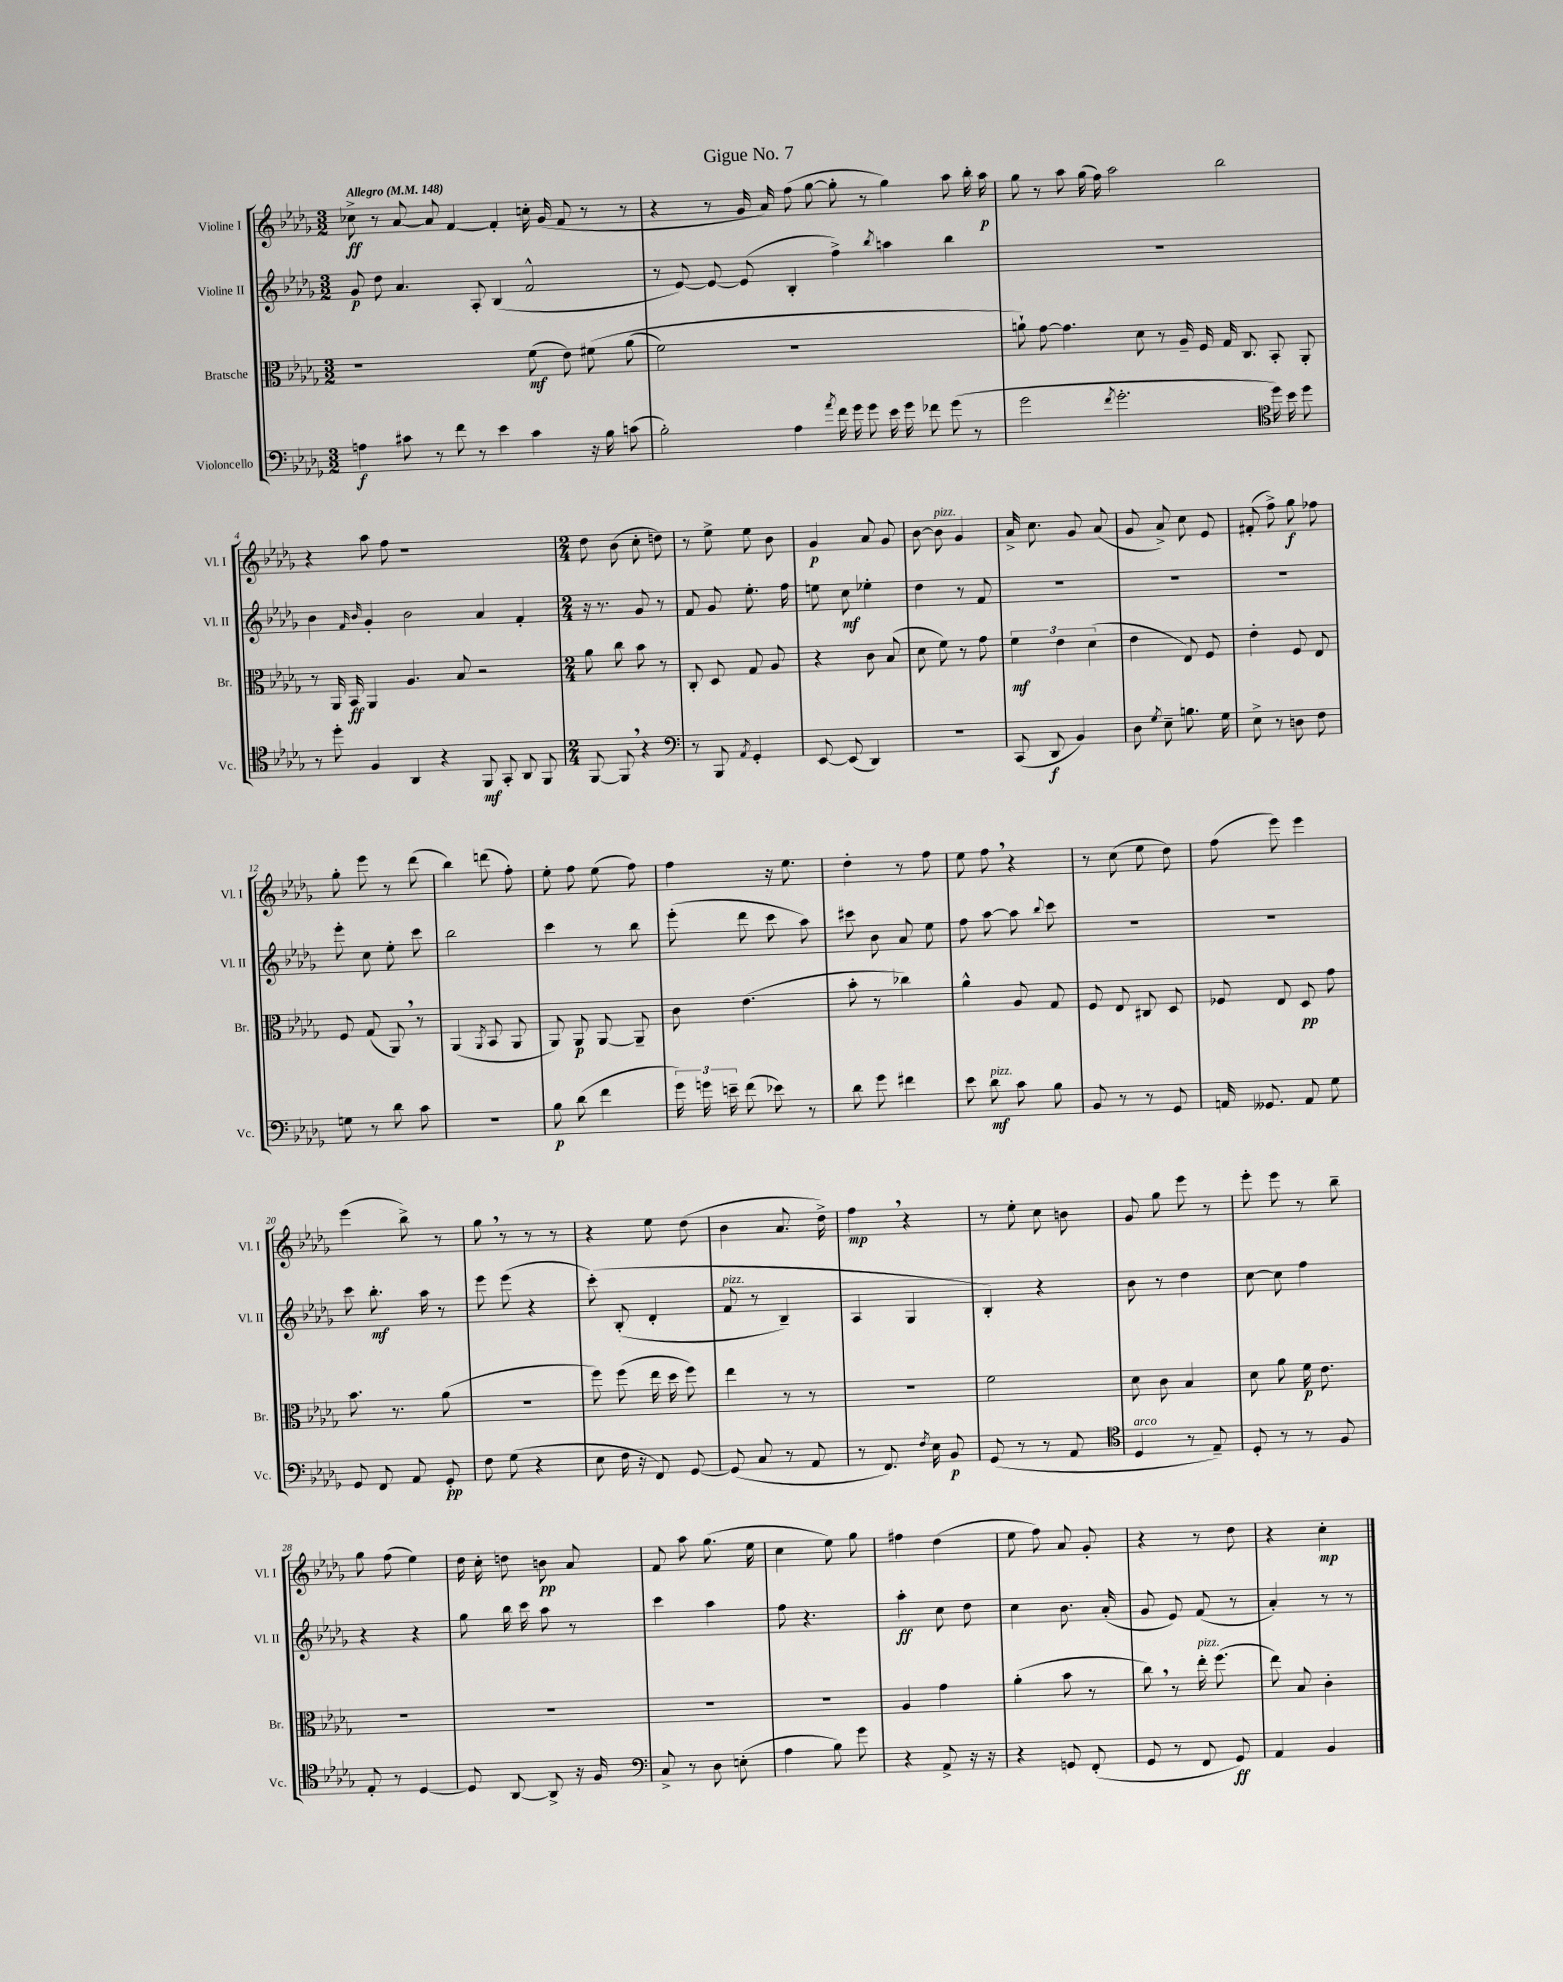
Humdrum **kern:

**kern	**kern	**kern	**kern
*staff4	*staff3	*staff2	*staff1
*clefF4	*clefC3	*clefG2	*clefG2
*k[b-e-a-d-g-]	*k[b-e-a-d-g-]	*k[b-e-a-d-g-]	*k[b-e-a-d-g-]
*M3/2	*M3/2	*M3/2	*M3/2
*MM148	*MM148	*MM148	*MM148
4A	1r	8g-	8cc-^
.	.	8dd-	8r
8c#	.	4.a-	[8a-
8r	.	.	8a-]
8f	.	.	[4f
8r	.	8A-'	.
4e-	.	(4B-	4f']
4c#	(8f	2f^^	16cc'
.	.	.	(16g-
.	8e-)	.	8f
16r	&(8f#	.	8r
16B-	.	.	.
(8c	(8a-	.	8r
=	=	=	=
2B-')	2f)	8r	4r
.	.	[8e-)	.
.	.	8e-_	8r
.	.	(8e-]	16g-
.	.	.	16a-)
4A-	1r	4B-'	(8ff
.	.	.	[8gg-
8qa-	.	.	.
16f	.	4ff^)	8gg-']
16g-	.	.	.
8g-	.	.	8r
.	.	8qbb-	.
16e-	.	4aa	4gg-)
16g-	.	.	.
8f-	.	.	.
(8g-	.	4bb-	8aa-
8r	.	.	16bb-'
.	.	.	16aa-
=	=	=	=
2g-	8a`&)	1.r	8gg-
.	[8g-	.	8r
.	4.g-]	.	8aa-
.	.	.	(16gg-
.	.	.	16ff)
8qf	.	.	.
2.g-'	.	.	2aa-
.	8d-	.	.
.	8r	.	.
.	16A-~	.	.
.	16F	.	.
.	16G-	.	2bb-
.	8.C	.	.
*clefC4	*	*	*
16dd-)	8BB-'	.	.
16b-	.	.	.
8dd-	8AA-'	.	.
=	=	=	=
8r	8r	4b-	4r
8dd-'	16AA-	.	.
.	16BB-	.	.
.	.	16qqf	.
.	.	16qqb-	.
4F	4AA-	4g-'	8aa-
.	.	.	8ff
4AA-	4.A-	2b-	1r
4r	.	.	.
.	8B-	.	.
8FF	2r	4a-	.
8GG-'	.	.	.
8AA-	.	4f'	.
8FF	.	.	.
=	=	=	=
*M2/4	*M2/4	*M2/4	*M2/4
[8FF	8a-	16r	8dd-
.	.	8.r	.
8FF]	8cc	.	(8b-
4r	8b-	8g-	8cc'
.	8r	8r	8dd)
=	=	=	=
*clefF4	*	*	*
8r	8C'	8f	8r
8BBB-	8D-	8g-	8ee-^
8qAA-	.	.	.
4GG-'	8G-	8.ee-'	8ee-
.	8A-	.	8b-
.	.	16ff	.
=	=	=	=
[8EE-	4r	8ee	4g-
(8EE-]	.	8cc	.
4DD-)	8c	4ee-'	8a-
.	(8B-	.	8g-
=	=	=	=
2r	8d-	4dd-	[8b-
.	8f)	.	8b-]
.	8r	8r	4g-
.	8g-	8f	.
=	=	=	=
(8CC	6f	2r	16a-^
.	.	.	8.cc
8DD-	.	.	.
.	6e-	.	.
4BB-)	.	.	8g-
.	(6d-	.	.
.	.	.	(8a-
=	=	=	=
8D-	4e-	2r	8g-
8qG-	.	.	.
8E-~	.	.	8a-^)
8.B	8E-)	.	8cc
.	8F	.	8e-
16G-	.	.	.
=	=	=	=
8E-^	4e-'	2r	(8f#'
8r	.	.	8ff^)
8D	8F	.	8gg-
8F	8E-	.	8ff-
=	=	=	=
8G	8F	8eee-'	8gg-'
8r	(8G-	8cc	8eee-
8d-	8AA-)	8ee-'	8r
8c	8r	8ccc	(8ddd-
=	=	=	=
2r	(4AA-	2bb-	4bb-)
.	8qAA-	.	.
.	8BB-	.	(8ddd
.	8AA-	.	8ff')
=	=	=	=
8B-	8AA-)	4ccc	8ee-'
(8d-	8AA-	.	8ff
4f	[8AA-	8r	(8ee-
.	8AA-~]	8bb-	8ff)
=	=	=	=
24g-)	8c	(8eee-'	4ff
24g	.	.	.
24e~	.	.	.
(8f	(4.e-	8ddd-	.
8e-)	.	8ccc	16r
.	.	.	8.ee-
8r	.	8aa-)	.
=	=	=	=
8d-	8b-'	8ccc#	4dd-'
8g-	8r	8b-	.
4f#	4cc-)	8a-	8r
.	.	8ee-	8ff
=	=	=	=
8e-	4a-^^	8ff	8ee-
8d-	.	[8aa-	8ff
8c	8A-	8aa-]	4r
.	.	8qqbb-	.
8B-	8G-	8ccc	.
=	=	=	=
8BB-	8F	2r	8r
8r	8E-	.	(8cc
8r	8C#	.	8ee-
8GG-	8D-	.	8dd-)
=	=	=	=
16AA	8F-	2r	(8ff
8.GG--	.	.	.
.	8E-	.	8eee-)
8AA	8D-	.	4eee-
8G-	8g-	.	.
=	=	=	=
8GG-	8.b-	8ccc	(4eee-
8FF	.	8.bb-'	.
.	8.r	.	.
8AA-	.	.	8bb-^)
.	.	16aa-	.
8GG-'	(8a-	8r	8r
=	=	=	=
8F	2r	8eee-	8gg-
(8G-	.	(8eee-	8r
4r	.	4r	8r
.	.	.	8r
=	=	=	=
8E-	8ff)	&(8ccc')	4r
16F	(8ff	(8B-'	.
16r	.	.	.
8FF)	16ee-	4d-'	8ee-
.	16dd-	.	.
[8GG-	8ff)	.	(8dd-
=	=	=	=
(8GG-]	4ee-	8f	4b-
8C	.	8r	.
8r	8r	4B-~)	8.a-
8AA-	8r	.	.
.	.	.	16dd-^)
=	=	=	=
8r	2r	4A-	4ff
8.FF)	.	.	.
.	.	4G-	4r
8qF	.	.	.
16E-	.	.	.
8BB-	.	.	.
=	=	=	=
(8GG-	2f	4B-'&)	8r
8r	.	.	8ee-'
8r	.	4r	8cc
8AA-	.	.	8b
=	=	=	=
*clefC4	*	*	*
4D-	8d-	8b-	8g-
.	8c	8r	8gg-
8r	4B-	4dd-	8eee-
8E-~)	.	.	8r
=	=	=	=
8D-'	8d-	[8cc	8eee-'
8r	8a-	8cc]	8eee-
8r	16f	4ff	8r
.	8.e-	.	.
8F	.	.	8bb-~
=	=	=	=
8E-'	2r	4r	8gg-
8r	.	.	(8ff
[4D-	.	4r	4ee-)
=	=	=	=
8D-]	2r	8gg-	16dd-
.	.	.	16cc'
[8AA-	.	16bb-	8dd
.	.	16ccc	.
8AA-^]	.	8aa-	8b
16r	.	8r	8a-
16F	.	.	.
=	=	=	=
*clefF4	*	*	*
8C^	2r	4ccc	8f
8r	.	.	8aa-
8D-	.	4aa-	(8.gg-
(8E'	.	.	.
.	.	.	16ee-
=	=	=	=
4A-	2r	8ff	4cc
.	.	4.r	.
8B-)	.	.	8ee-)
8g-	.	.	8gg-
=	=	=	=
4r	4A-	4aa-'	4ff#
8AA-^	4g-	8cc	(4dd-
16r	.	8dd-	.
16r	.	.	.
=	=	=	=
4r	(4a-'	4cc	8ee-
.	.	.	8ff)
8GG	8b-	8.b-	8a-
(8FF'	8r	.	8g-'
.	.	(16a-'	.
=	=	=	=
8GG-	8cc)	8g-	4r
8r	8r	8e-)	.
8FF	16ee-'	(8f	8r
.	(8.ff	.	.
8GG-)	.	8r	8dd-
=	=	=	=
4AA-	8ee-)	4a-')	4r
.	8B-	.	.
4BB-	4c'	8r	4cc'
.	.	8r	.
==	==	==	==
*-	*-	*-	*-
